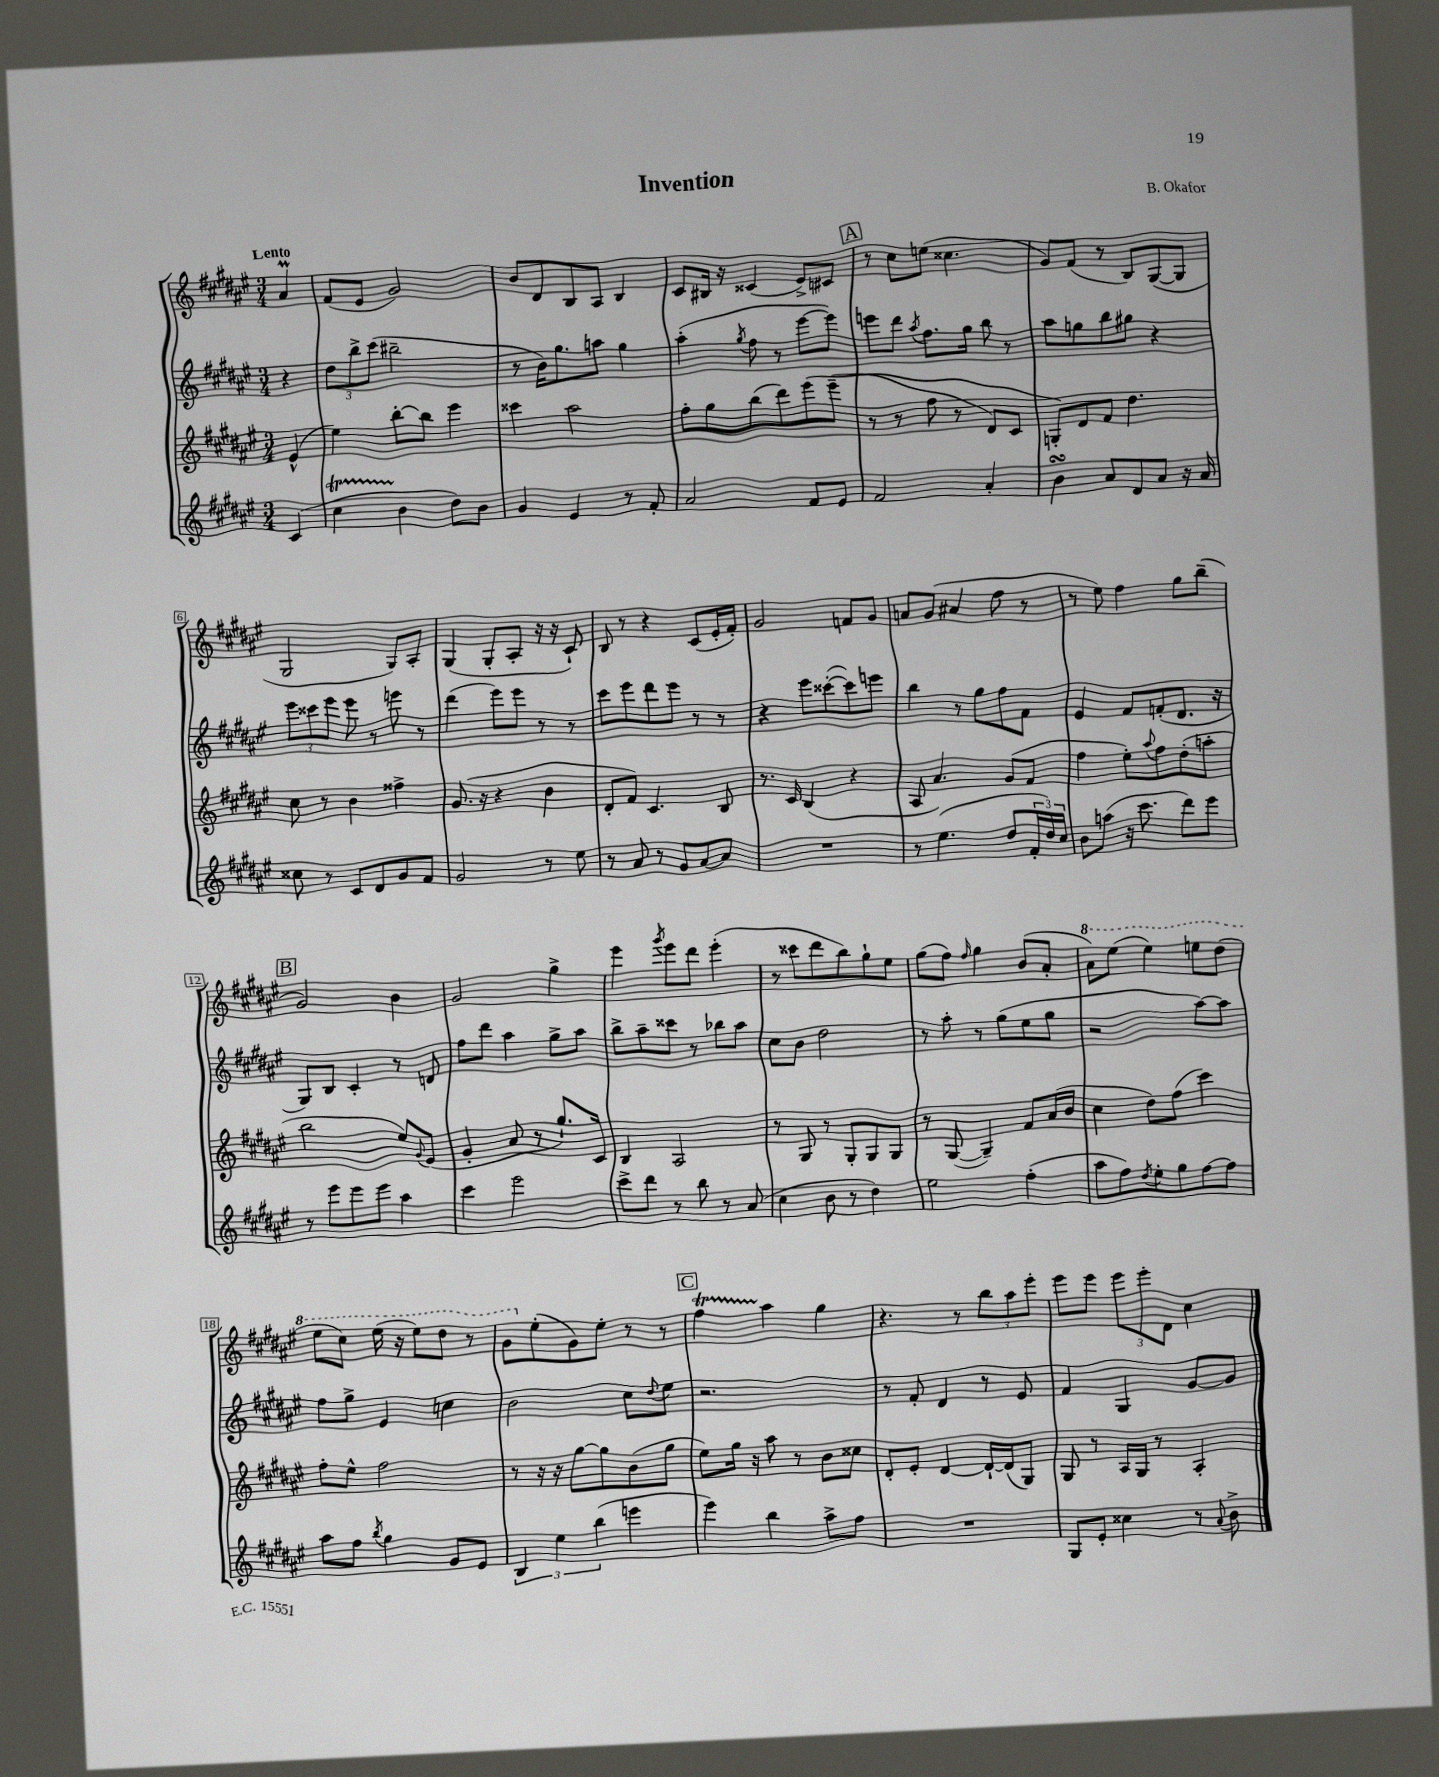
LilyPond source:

\header { title = "Invention" composer = "B. Okafor" }
<<
\new StaffGroup <<
\new Staff = "s0" {
    \clef treble \key fis \major \numericTimeSignature \time 3/4 \partial 4 \tempo "Lento"
    ais'4\prall |
    fis'8( eis'8 gis'2) |
    b'8 dis'8 b8 ais8 b4 |
    cis'8 bis16 r16 cisis'4( eis'8->) cis'8 |
    \mark \markup { \box "A" } r8 cis''8 e''8( cisis''4. |
    gis'8) fis'8( r8 b8) gis8~( gis8 |
    gis2 gis8) ais8-. |
    gis4( gis8-. ais8-. r16 r16 cis'8-!) |
    b8 r8 r4 cis'8( eis'16-. fis'16-.) |
    gis'2 f'8 gis'8 |
    a'8 gis'8( ais'4 fis''8 r8 |
    r8 eis''8) fis''4 gis''8 b''8--( |
    \mark \markup { \box "B" } gis'2) b'4 |
    gis'2 gis''4-> |
    eis'''4 \acciaccatura { gis'''8 } eis'''8 dis'''8 eis'''4-.( |
    r8 cisis'''8 dis'''8 b''8) gis''8-! eis''8 |
    gis''8( fis''8) \grace { fis''16 } gis''4 b'8( ais'8-. |
    \ottava #1 ais''8) eis'''8( eis'''4) e'''8 dis'''8( |
    eis'''8 cis'''8) eis'''16( r16 eis'''8) dis'''8 r8 |
    gis''8 \ottava #0 eis''8-.( gis'8) eis''8-. r8 r8 |
    \mark \markup { \box "C" } fis''4\startTrillSpan ais''4\stopTrillSpan gis''4 |
    r4. r8 \tuplet 3/2 { b''8 ais''8 eis'''8-. } |
    eis'''8 eis'''8 \tuplet 3/2 { eis'''8 eis'''8-. dis'8 } cis''4 \bar "|." |
}
\new Staff = "s1" {
    \clef treble \key fis \major \numericTimeSignature \time 3/4 \partial 4
    r4 |
    \tuplet 3/2 { dis''8 b''8-> cis'''8( } bis''2-- |
    r8 b'16) gis''8. a''8 gis''4 |
    ais''4-.( \acciaccatura { gis''8 } fis''8 r8 eis'''8~ eis'''8) |
    \mark \markup { \box "A" } e'''8 dis'''8 \acciaccatura { ais''8 } fis''8. gis''16 b''8 r8 |
    ais''8 g''8 b''8 gis''8 r4 |
    \tuplet 3/2 { eis'''8 cisis'''8 eis'''8 } eis'''8 r8 e'''8 r8 |
    dis'''4( eis'''8) eis'''8 r8 r8 |
    cis'''8 eis'''8 dis'''8 eis'''8 r8 r8 |
    r4 eis'''8 cisis'''8~-.( cisis'''8) e'''8 |
    b''4 r8 gis''8 fis''8 fis'8 |
    eis'4 fis'8 f'8-.( dis'8. r16 |
    \mark \markup { \box "B" } gis8) b8 cis'4-. r8 d'8 |
    fis''8 dis'''8 ais''4 gis''8-> ais''8 |
    b''8-> ais''8-- cisis'''8 r8 bes''8 ais''8 |
    cis''8 b'8 dis''2 |
    r8 ais''8-. r8 gis''8( eis''8 gis''8 |
    r2 ais''8~) ais''8 |
    fis''8 gis''8-> eis'4 c''4 |
    b'2 cis''8 \appoggiatura { dis''8 } eis''8 |
    \mark \markup { \box "C" } r2. |
    r8 fis'8-. dis'4 r8 eis'8 |
    fis'4 gis4 gis'8~ gis'8 \bar "|." |
}
\new Staff = "s2" {
    \clef treble \key fis \major \numericTimeSignature \time 3/4 \partial 4
    eis'4-^( |
    eis''4) b''8~-. b''8 eis'''4 |
    cisis'''4 ais''2 |
    fis''8-. gis''8 b''8( dis'''8) eis'''8\( eis'''8--( |
    \mark \markup { \box "A" } r8 r8 fis''8 r8 dis'8) cis'8 |
    g8-.\) dis'8 fis'8 dis''4. |
    cis''8 r8 b'4 fisis''4-> |
    gis'8.( r16 r4 b'4 |
    dis'8-. fis'8) cis'4. b8 |
    r8. cis'16 b4( r4 |
    ais8 ais'4.) gis'8( fis'8 |
    fis''4 eis''8-.) \appoggiatura { ais''8 } fis''8 dis''8-.( a''8-. |
    \mark \markup { \box "B" } b''2 eis''8) \appoggiatura { gis'8 } eis'8( |
    gis'4-. ais'8 r8 gis''8.-!) cis'16 |
    b4 ais2 |
    r8 gis8 r8 gis8-. gis8 gis8 |
    r8 gis8~( gis4--) fis'8 ais'16( b'16 |
    cis''4 dis''8) fis''8( cis'''4) |
    fis''8-. eis''8-^ fis''2 |
    r8 r16 r16 gis''8~ gis''8 b'8( gis''8 |
    \mark \markup { \box "C" } eis''8) gis''16 r16 ais''8 r8 b'8 cisis''8 |
    dis'8-. eis'8-. dis'4~ dis'16~-! dis'16( gis8) |
    gis8 r8 ais16 gis16 r8 ais4-. \bar "|." |
}
\new Staff = "s3" {
    \clef treble \key fis \major \numericTimeSignature \time 3/4 \partial 4
    cis'4( |
    cis''4\startTrillSpan b'4\stopTrillSpan dis''8) b'8 |
    gis'4 eis'4 r8 fis'8-. |
    ais'2 fis'8 eis'8 |
    \mark \markup { \box "A" } fis'2 ais'4-. |
    b'4\turn ais'8 dis'8 ais'8 r16 ais'16 |
    cisis''8 r8 cis'8 dis'8 gis'8 fis'8 |
    gis'2 r8 eis''8 |
    r8 ais'8 r8 gis'8 ais'8~ ais'8 |
    R2. |
    r8 eis''4.( dis''8 \tuplet 3/2 { fis'16-. dis''16) cis''16 } |
    b'8 a''8( r16 cis'''8. dis'''8) eis'''8 |
    \mark \markup { \box "B" } r8 eis'''8 eis'''8 eis'''8 ais''4 |
    cis'''4 eis'''2 |
    cis'''8-> dis'''8 r8 b''8 r8 ais'8( |
    cis''4 b'8 r8 dis''4) |
    eis''2 fis''4-.( |
    ais''8 fis''8) \acciaccatura { dis''8 } eis''8-. gis''8 fis''8~ fis''8 |
    ais''8 fis''8 \acciaccatura { b''8 } gis''4 gis'8 eis'8 |
    \tuplet 3/2 { b4 eis''4 b''4( } e'''4 |
    \mark \markup { \box "C" } eis'''4) b''4 ais''8-> fis''8 |
    R2. |
    gis8 eis'8-. cisis''4 r8 \appoggiatura { ais'8 } b'8-> \bar "|." |
}
>>
>>
\layout { \context { \Score \override BarNumber.stencil = #(make-stencil-boxer 0.1 0.3 ly:text-interface::print) } }
